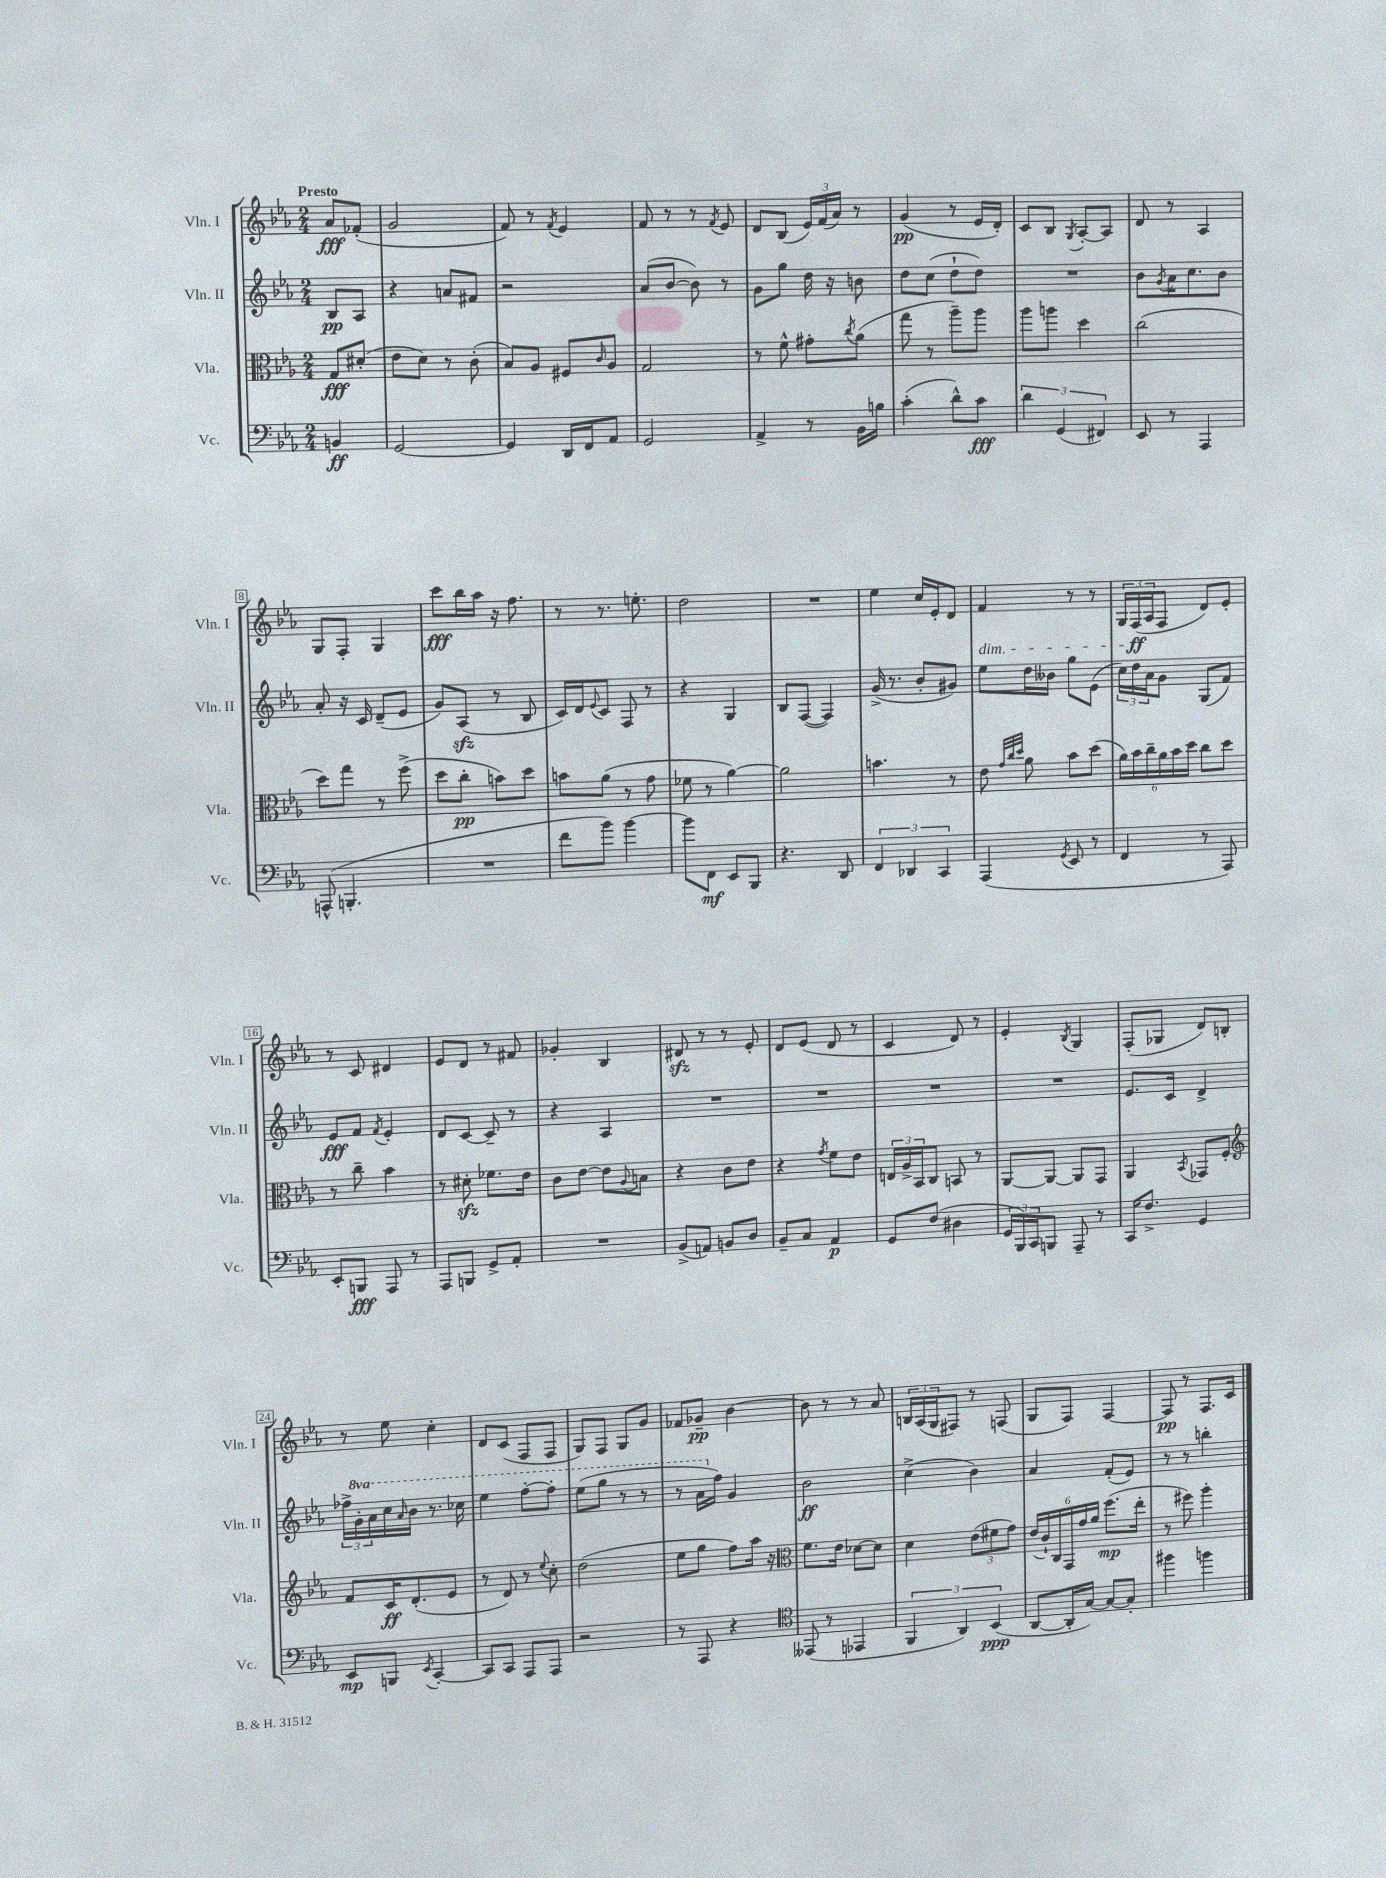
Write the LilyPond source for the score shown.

<<
\new StaffGroup <<
\new Staff = "s0" \with { instrumentName = "Vln. I" shortInstrumentName = "Vln. I" } {
    \clef treble \key ees \major \numericTimeSignature \time 2/4 \partial 4 \tempo "Presto"
    aes'8\fff fes'8-.( |
    g'2 |
    f'8) r8 \acciaccatura { f'8 } ees'4 |
    f'8 r8 r8 \acciaccatura { f'8 } ees'8 |
    d'8 bes8( \tuplet 3/2 { ees'16) f'16( aes'16) } r8 |
    g'4\pp( r8 ees'16 d'16-.) |
    c'8 bes8 \acciaccatura { g8 } aes8~-. aes8 |
    d'8 r8 aes4 |
    g8 f8-. g4 |
    c'''8\fff bes''16 aes''16 r16 f''8. |
    r8 r8. e''8.-. |
    d''2 |
    R2 |
    ees''4 c''16 ees'16-. d'8 |
    f'4\dim r8 r8 |
    \tuplet 3/2 { g16 f16\ff\!( aes16 } f8 d'8) ees'8-. |
    r8 c'8 dis'4 |
    ees'8 d'8 r8 fis'8 |
    ges'4-. bes4 |
    dis'8\sfz r8 r8 ees'8-. |
    d'8 ees'8( d'8 r8 |
    c'4 d'8) r8 |
    ees'4-. \acciaccatura { bes8 } g4 |
    f8-.( ges8 d'8) b8-. |
    r8 ees''8 c''4-. |
    d'8 c'8( f8 f8 |
    g8) f8 g8 g'8 |
    fes'8 ges'8--\pp bes'4~ |
    bes'8 r8 r8 aes'8 |
    \tuplet 3/2 { b16 aes16( g16 } fis8) r8 f8( |
    g8 f8) f4~ |
    f8\pp r8 f8. c'16 \bar "|." |
}
\new Staff = "s1" \with { instrumentName = "Vln. II" shortInstrumentName = "Vln. II" } {
    \clef treble \key ees \major \numericTimeSignature \time 2/4 \set Staff.ottavationMarkups = #ottavation-simple-ordinals \partial 4
    bes8\pp aes8 |
    r4 a'8 fis'8 |
    r2 |
    aes'8( bes'8~ bes'8) r8 |
    g'8 g''8 d''16 r16 b'8 |
    d''8 c''8( d''8-! d''8) |
    R2 |
    bes'8 \acciaccatura { g'8 } aes'16 c''8. bes'8 |
    aes'8-. r16 c'16 d'8--( ees'8 |
    g'8) aes8\sfz( r8 bes8 |
    c'16) d'16 \appoggiatura { ees'8 } c'8 f8 r8 |
    r4 g4 |
    bes8 f8~( f4) |
    g'16->( r8. bes'8-. gis'8) |
    ees''8 d''16 beses'16 g''8 ees'8( |
    \tuplet 3/2 { c''16) d''16 aes'16 } g'8 g8( f'8) |
    ees'8\fff f'8 \acciaccatura { f'8 } ees'4-. |
    d'8 c'8~ c'8-- r8 |
    r4 aes4 |
    R2 |
    R2 |
    R2 |
    R2 |
    ees'8. c'16 d'4-> |
    \tuplet 3/2 { fes''16-> \ottava #1 g''16-. aes''16 } c'''16 \grace { aes''16 } bes''16 r8. ces'''16 |
    ees'''4 f'''8~-. f'''8-. |
    ees'''8( g'''8 r8 r8 |
    r8 aes''16 \ottava #0 f''16) g'4 |
    bes'2\ff |
    c''4->( bes'4) |
    aes'4 f'8-.( ees'8) |
    r8 r8 b''4-. \bar "|." |
}
\new Staff = "s2" \with { instrumentName = "Vla." shortInstrumentName = "Vla." } {
    \clef alto \key ees \major \numericTimeSignature \time 2/4 \partial 4
    g8\fff dis'8-.( |
    ees'8 d'8) r8 c'8-.( |
    bes8) aes8 fis8 \grace { c'16 } aes8 |
    g2 |
    r8 f'8-^ gis'8-. \acciaccatura { c''8 } aes'8( |
    g''8 r8 aes''8--) aes''8 |
    aes''8 a''8 d''4 |
    c''2( |
    d''8) g''8 r8 f''8->( |
    d''8 c''8-.\pp b'8) d''8 |
    b'8 aes'8( r8 g'8 |
    fes'8 r8 aes'4~) |
    aes'2 |
    b'4. r8 |
    ees'8 \grace { g'32 c''32 d''32 } aes'8 bes'8 d''8( |
    \tuplet 6/4 { aes'16) bes'16 c''16-- aes'16 bes'16 d''16 } c''8 d''8 |
    r8 c''8-- bes'4 |
    r8 dis'8-.\sfz fes'8. ees'16 |
    c'8 ees'8~ ees'8 \appoggiatura { aes8 } b8 |
    r4 c'8 ees'8 |
    r4 \acciaccatura { g'8 } f'8 ees'8 |
    \tuplet 3/2 { e16 aes16-> bes,16 } c8 b,8 r8 |
    aes,8~ aes,8~ aes,8 g,8 |
    aes,4 \acciaccatura { bes,8 } ges,8 f8-. |
    \clef treble f'8 c'16\ff d'8.-.( ees'8 |
    r8 d'8) r8 \appoggiatura { ees''8 } c''8-. |
    d''2( |
    ees''8 g''8 f''8) aes''16 r16 |
    \clef alto f'8. ees'16 des'8~ des'8 |
    d'4 \tuplet 3/2 { ees'8( fis'8 g'8) } |
    \tuplet 6/4 { ees'16( c'16-!) c16 g,16 g'16 aes'16 } f''8.\mp( ees''16-. |
    r8 fis''8) aes''4-. \bar "|." |
}
\new Staff = "s3" \with { instrumentName = "Vc." shortInstrumentName = "Vc." } {
    \clef bass \key ees \major \numericTimeSignature \time 2/4 \partial 4
    b,4\ff |
    g,2~ |
    g,4 d,16 f,16 aes,8 |
    g,2 |
    aes,4-> r8 bes,16 b16 |
    c'4-.( d'8-^) c'8\fff |
    \tuplet 3/2 { d'4 g,4( fis,4) } |
    ees,8 r8 aes,,4 |
    a,,8-^( b,,4.-. |
    R2 |
    f'8 bes'8) bes'4~ |
    bes'8 f,8\mf ees,8 bes,,8 |
    r4. d,8 |
    \tuplet 3/2 { f,4 des,4 c,4 } |
    aes,,4( \acciaccatura { g,8 } ees,8 r8 |
    f,4 r8 aes,,8) |
    ees,8-. b,,8\fff aes,,8 r8 |
    aes,,8 b,,8 g,8-> aes,8-. |
    R2 |
    bes,8->( a,8) b,8 d8 |
    bes,8-- c8 aes,4\p |
    g,8 f8( dis4 |
    \tuplet 3/2 { g,16 bes,,16) c,16 } b,,8 aes,,8-- r8 |
    c,16 f8.-> g,4 |
    ees,8\mp b,,8 \acciaccatura { ees,8 } c,4~-. |
    c,8 c,8 aes,,8 aes,,8 |
    r2 |
    r8 aes,,8 r4 |
    \clef tenor eeses,8( r8 ees,4 |
    \tuplet 3/2 { f,4 aes,4) bes,4\ppp( } |
    aes,8~ aes,16-. g16~) g8~ g8-. |
    fis''4 f''4 \bar "|." |
}
>>
>>
\layout { \context { \Score \override BarNumber.stencil = #(make-stencil-boxer 0.1 0.3 ly:text-interface::print) } }
